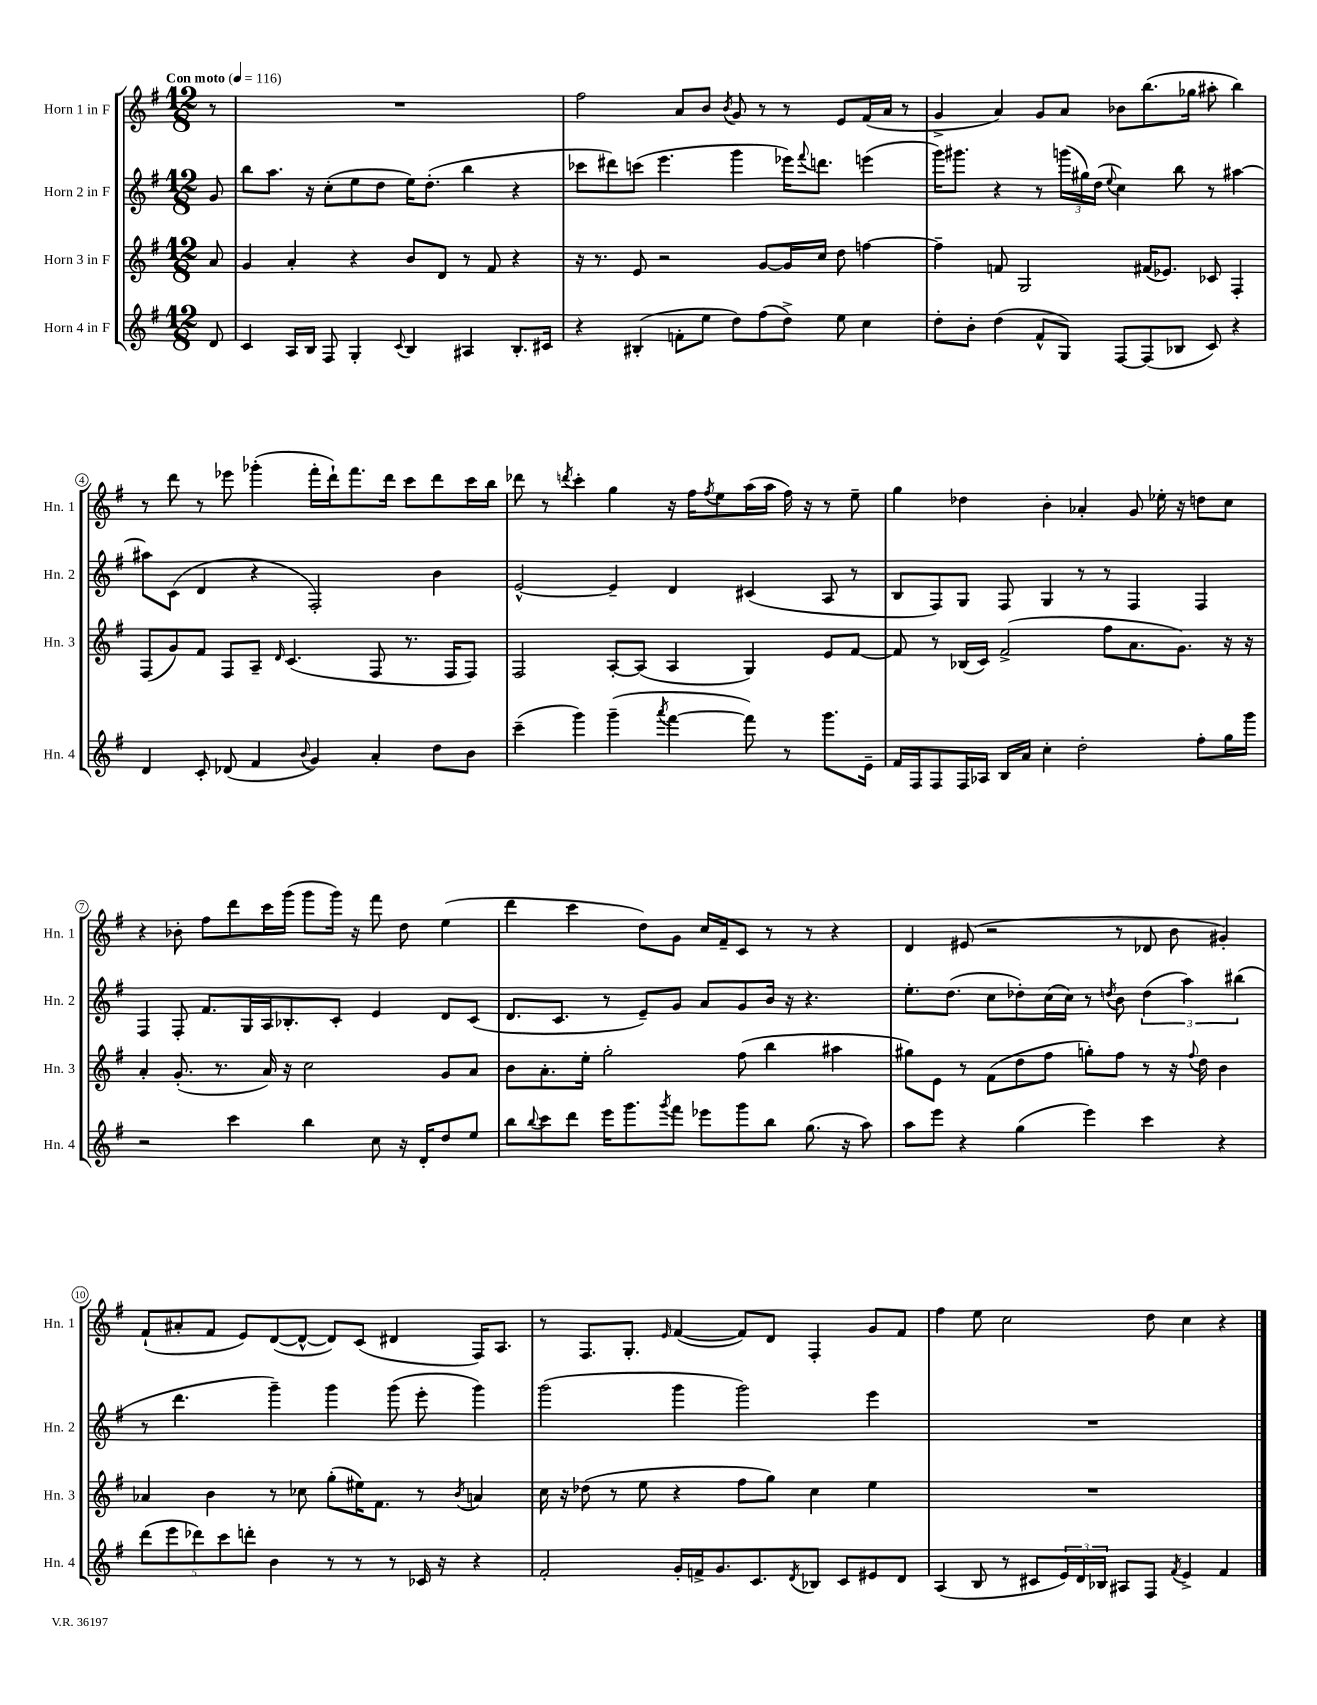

**kern	**kern	**kern	**kern
*part4	*part3	*part2	*part1
*staff4	*staff3	*staff2	*staff1
*I"Horn 4 in F	*I"Horn 3 in F	*I"Horn 2 in F	*I"Horn 1 in F
*I'Hn. 4	*I'Hn. 3	*I'Hn. 2	*I'Hn. 1
*clefG2	*clefG2	*clefG2	*clefG2
*k[f#]	*k[f#]	*k[f#]	*k[f#]
*M12/8	*M12/8	*M12/8	*M12/8
*MM116	*MM116	*MM116	*MM116
=	=	=	=
!	!	!	!LO:TX:a:B:t=Con moto
8d/	8a/	8g/	8r
=1	=1	=1	=1
4c/	4g/	8bb\L	1.r
.	.	8.aa\J	.
16A/LL	4a'/	.	.
16B/JJ	.	16r	.
8F#/	.	(8cc'\L	.
4G'/	4r	8ee\	.
.	.	8dd\J	.
8qqc/	.	.	.
4B/	8b/L	16ee\KL)	.
.	.	(8.dd'\J	.
.	8d/J	.	.
4A#X/	8r	4bb\	.
.	8f#/	.	.
8.B'/L	4r	4r	.
16c#X/Jk	.	.	.
=2	=2	=2	=2
4r	16r	8ccc-X\L	2ff#\
.	8.r	.	.
.	.	8ddd#X\)	.
(4B#X'/	8e/	(8cccn\J	.
.	2r	4.eee\	.
8fn'\L	.	.	8a/L
8ee\J	.	.	8b/J
.	.	.	8qb/
8dd\L)	.	4ggg\	8g/
(8ff#\	[8g/L	.	8r
8dd^\J)	16g/L]	16eee-X\KL)	8r
.	.	8qqfff#/	.
.	16cc/JJ	8.dddn\J	.
8ee\	8dd\	.	8e/L
4cc\	[4ffn\	(4eeen\	(16f#/L
.	.	.	16a/JJ
.	.	.	8r
=3	=3	=3	=3
8dd'\L	4ff~\]	16ggg\KL)	4g^/
.	.	8.ggg#X\J	.
8b'\J	.	.	.
(4dd\	8fn/	4r	4a/)
.	2G/	.	.
8f#^^/L	.	8r	8g/L
8G/J)	.	(24gggn\LL	8a/J
.	.	24gg#X\)	.
.	.	(24dd\JJ	.
.	.	8qqee/	.
[8F#/L	.	4cc\)	8b-X\L
(8F#/]	(16f#X/KL	.	(8.bb\
.	8.e-X/J)	.	.
8B-X/J	.	8bb\	.
.	.	.	16gg-X\Jk
8c/)	8c-X/	8r	8aa#X'\
4r	4F#'/	[4aa#X\	4bb\)
!!LO:LB:g=z
=4	=4	=4	=4
4d/	(8F#/L	8aa#X\L]	8r
.	8g/)	(8c\J	8ddd\
8c'/	8f#/J	4d/	8r
(8d-X/	8F#/L	.	8eee-X\
4f#/	8A~/J	4r	(4ggg-X'\
.	16qqd/	.	.
.	(4.c/	.	.
8qqb/	.	.	.
4g/)	.	2F#'/)	16fff#'\LL
.	.	.	16ddd`\J)
.	.	.	8.fff#\
4a'/	8F#/	.	.
.	.	.	16ddd\Jk
.	8.r	.	8ccc\L
8dd\L	.	4b\	8ddd\
.	16F#/KL	.	.
8b\J	8F#/J)	.	16ccc\L
.	.	.	16bb\JJ
=5	=5	=5	=5
(4ccc~\	2F#/	[2e^^/	8ddd-X\
.	.	.	8r
.	.	.	8qdddn/
4ggg\)	.	.	4ccc'\
(4ggg~\	[8A'/L	4e~/]	4gg\
.	(8A/J]	.	.
8qaaa/	.	.	.
[4fff#\	4A/	4d/	16r
.	.	.	16ff#\KL
.	.	.	8qff#/
.	.	.	8ee\
8fff#\])	4G/)	(4c#X/	(16aa\L
.	.	.	16aa\JJ
8r	.	.	16ff#\)
.	.	.	16r
8.ggg\L	8e/L	8A/	8r
.	[8f#/J	8r	8ee~\
16e~\Jk	.	.	.
=6	=6	=6	=6
16f#/LL	8f#/]	8B/L	4gg\
16F#/J	.	.	.
8F#/	8r	8F#/)	.
16F#/L	(16B-X/LL	8G/J	4dd-X\
16A-X/JJ	16c/JJ)	.	.
16B/LL	(2f#^/	8F#/	.
16a/JJ	.	.	.
4cc'\	.	4G/	4b'\
2dd'\	.	8r	4a-X'/
.	8ff#\L	8r	.
.	8.a\	4F#/	8g/
.	.	.	16ee-X'\
.	8.g\J)	.	16r
8ff#'\L	.	4F#/	8ddn\L
16gg\L	16r	.	8cc\J
16ggg\JJ	16r	.	.
!!LO:LB:g=z
=7	=7	=7	=7
2r	4a'/	4F#/	4r
.	(8.g'/	8F#'/	8b-X'\
.	.	8.f#/L	8ff#\L
.	8.r	.	.
4ccc\	.	.	8ddd\
.	.	16G/L	.
.	16a/)	16A/J	16ccc\L
.	16r	8.B-X'/	(16ggg\JJ
4bb\	2cc\	.	8ggg\L
.	.	8c'/J	16ggg\Jk)
.	.	.	16r
8cc\	.	4e/	8fff#\
16r	.	.	8dd\
16d'/KL	.	.	.
8dd/	8g/L	8d/L	(4ee\
8ee/J	8a/J	(8c/J	.
=8	=8	=8	=8
8bb\L	8b\L	8.d/L	4ddd\
8qqbb/	.	.	.
8ccc\	8.a'\	.	.
.	.	8.c/J	.
8ddd\J	.	.	4ccc\
.	16ee'\Jk	.	.
16eee\KL	2gg'\	8r	.
8.ggg\	.	.	.
.	.	8e~/L)	8dd\L)
8qggg/	.	.	.
8fff#\J	.	8g/J	8g\J
8eee-X\L	.	8a/L	16cc/LL
.	.	.	16f#~/J
8ggg\	(8ff#\	8g/	8c/J
8bb\J	4bb\	16b/Jk	8r
.	.	16r	.
(8.gg\	.	4.r	8r
.	4aa#X\	.	4r
16r	.	.	.
8aa\)	.	.	.
=9	=9	=9	=9
8aa\L	8gg#X\L)	8.ee'\L	4d/
8eee\J	8e\J	.	.
.	.	(8.dd\J	.
4r	8r	.	(8e#X/
.	(8f#\L	8cc\L	2r
(4gg\	8dd\	8dd-X'\)	.
.	8ff#\J	(16cc\L	.
.	.	16cc\JJ)	.
4eee\)	8ggn'\L)	8r	.
.	.	8qddn/	.
.	8ff#\J	8b\	8r
4ccc\	8r	(6dd\	8d-X/
.	16r	.	8b\
.	.	6aa\)	.
.	8qqff#/	.	.
.	16dd\	.	.
4r	4b\	.	4g#X'/)
.	.	(6bb#X\	.
!!LO:LB:g=z
=10	=10	=10	=10
(10ddd\L	4a-X/	8r	(8f#`/L
10eee\	.	.	.
.	.	4.ddd\	8a#X'/
10ddd-X\)	.	.	.
.	4b\	.	8f#/J
10ccc\	.	.	.
.	.	.	8e/L)
10dddn'\J	.	.	.
4b\	8r	4ggg~\)	([8d/
.	8cc-X\	.	8d^^/J_
8r	(8gg'\L	4ggg\	8d/L])
8r	16ee#X\K)	.	(8c/J
.	8.f#\J	.	.
8r	.	(8ggg\	4d#X/
16c-X/	8r	8eee'\	.
16r	.	.	.
.	8qb/	.	.
4r	4an/	4ggg\)	16F#/KL)
.	.	.	8.A/J
=11	=11	=11	=11
2f#'/	16cc\	(2ggg\	8r
.	16r	.	.
.	(8dd-X\	.	8.F#/L
.	8r	.	.
.	.	.	8.G'/J
.	8ee\	.	.
.	.	.	16qqe/
16g'/LL	4r	4ggg\	([4f#/
16fn^/J	.	.	.
8.g/	.	.	.
.	8ff#\L	2ggg\)	8f#/L])
8.c/	.	.	.
.	8gg\J)	.	8d/J
8qd/	.	.	.
8B-X/J	4cc\	.	4F#'/
8c/L	.	.	.
8e#X/	4ee\	4eee\	8g/L
8d/J	.	.	8f#/J
=12	=12	=12	=12
(4A/	1.r	1.r	4ff#\
8B/	.	.	8ee\
8r	.	.	2cc\
8c#X/L	.	.	.
24e/L)	.	.	.
24d/	.	.	.
24B-X/JJ	.	.	.
8A#X/L	.	.	.
8F#/J	.	.	8dd\
8qf#/	.	.	.
4e^/	.	.	4cc\
4f#/	.	.	4r
==	==	==	==
*-	*-	*-	*-
